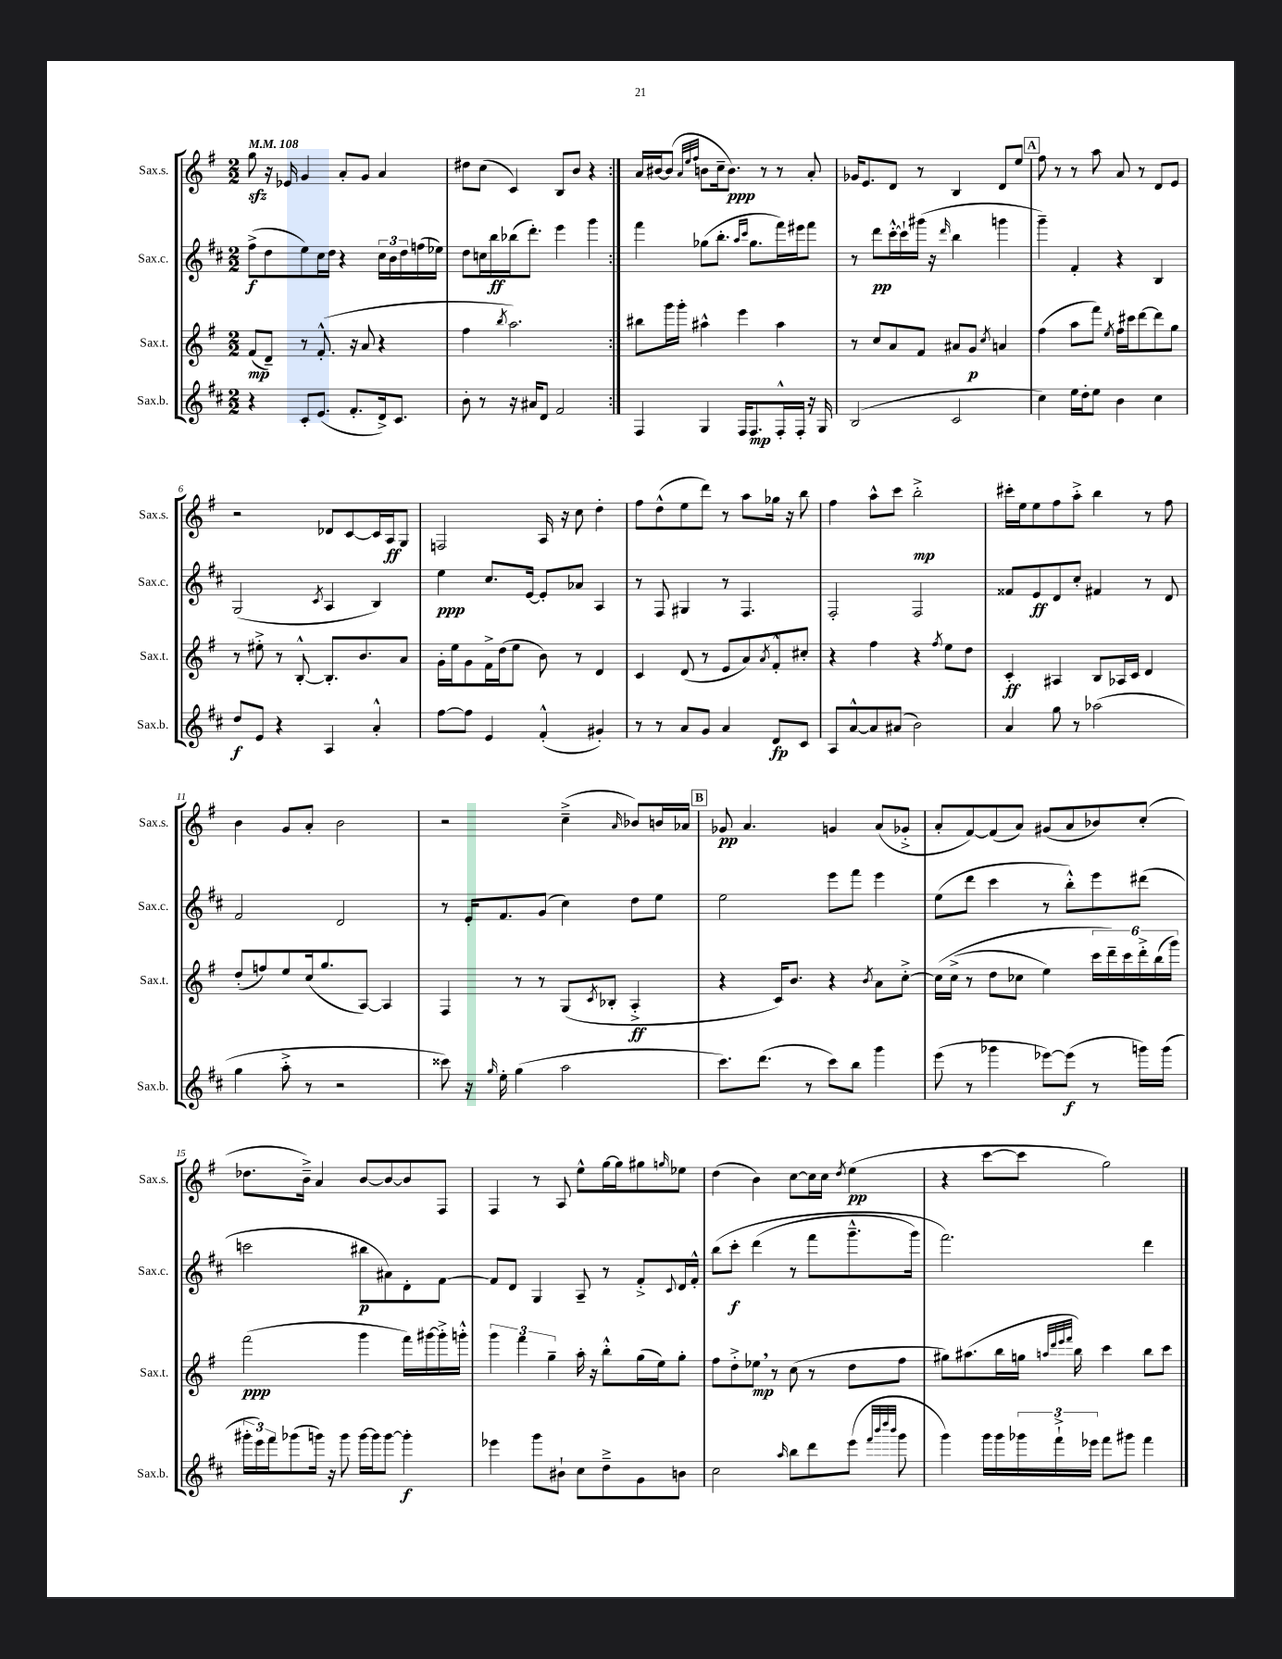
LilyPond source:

<<
\new StaffGroup <<
\new Staff = "s0" \with { instrumentName = "Sax.s." shortInstrumentName = "Sax.s." } {
    \clef treble \key g \major \numericTimeSignature \time 2/2 \tempo 4 = 108
    \repeat volta 2 { g''8\sfz r16 ees'16 g'4 a'8-. g'8 a'4 |
    dis''8 c''8( c'4) b8 b'8 r4 | }
    a'16 bis'16~ bis'8( \grace { a'32 e''32 fis''32 } b'8 c''16-- b'8.\ppp) r8 r8 a'8-. |
    ges'16 e'8. d'8 r8 b4 d'8 e''8 |
    \mark \markup { \box "A" } fis''8 r8 r8 a''8 a'8 r8 d'8 e'8 |
    r2 des'8 c'8~ c'16 a16\ff g8 |
    f2 a16 r16 c''8 d''4-. |
    fis''8 d''8-^( e''8 d'''8) r8 a''8 ges''16 r16 b''8 |
    fis''4 a''8-^ c'''8 b''2-.->\mp |
    cis'''16-. e''16 e''8 fis''8 a''8-.-> b''4 r8 fis''8 |
    b'4 g'8 a'8-. b'2 |
    r2 c''4--->( \grace { a'16 } bes'8) b'16 aes'16 |
    \mark \markup { \box "B" } ges'8\pp a'4. g'4 a'8( ges'8-.-> |
    a'8-. fis'8~) fis'8( a'8) gis'8( a'8 bes'8) c''8-.( |
    des''8. b'16--->) a'4 b'8~ b'8~ b'8 fis8 |
    fis4 r8 a8 e''8-^ g''16~ g''16 gis''8 \grace { g''16 } ees''8 |
    d''4( b'4) c''8~ c''16 c''16 \acciaccatura { d''8 } e''4\pp( |
    r4 c'''8~ c'''8 g''2) \bar "|." |
}
\new Staff = "s1" \with { instrumentName = "Sax.c." shortInstrumentName = "Sax.c." } {
    \clef treble \key d \major \numericTimeSignature \time 2/2
    \repeat volta 2 { fis''8->\f( d''8 e''8) cis''16 d''16 r4 \tuplet 3/2 { cis''16 b'16 d''16 } f''16( ees''16) |
    d''8 c''16 b''16\ff bes''16( d'''8.-.) e'''4 g'''4 | }
    fis'''4 ges''8( b''8.-. \grace { a''16 cis'''16 } ges''8. fis'''16) eis'''16 fis'''8 |
    r8 d'''8\pp cis'''16~-.-^ cis'''16-! gis'''16( r16 \grace { d'''16 } b''4 g'''4 |
    \mark \markup { \box "A" } g'''4--) fis'4-. r4 b4 |
    g2( \acciaccatura { cis'8 } a4 b4) |
    e''4\ppp cis''8. e'16~ e'8-. aes'8 a4 |
    r8 fis8 gis4 r8 fis4. |
    fis2-. fis2 |
    fisis'8 e'8\ff d'8 cis''8-. fis'4 r8 d'8 |
    fis'2 d'2 |
    r8 e'16-. fis'8. g'8( cis''4) d''8 e''8 |
    \mark \markup { \box "B" } e''2 e'''8 fis'''8 e'''4 |
    e''8( d'''8 cis'''4 r8 b''8-.-^) e'''8 dis'''8( |
    c'''2 bis''8\p ais'8) d'8-. fis'8~ |
    fis'8 d'8 g4 a8-- r8 fis'8-.-> \appoggiatura { cis'8 } d'16 fis'16-.-^ |
    b''8\( cis'''8-.\f d'''4( r8 fis'''8 g'''8.---^ g'''16) |
    fis'''2.\) d'''4 \bar "|." |
}
\new Staff = "s2" \with { instrumentName = "Sax.t." shortInstrumentName = "Sax.t." } {
    \clef treble \key g \major \numericTimeSignature \time 2/2
    \repeat volta 2 { fis'8\mp( d'8--) r8 fis'8.-.-^( r16 a'8 r4 |
    fis''4 \acciaccatura { b''8 } a''2.) | }
    bis''8 g'''16 g'''16-. ais''4-^ e'''4 ais''4 |
    r8 c''8 a'8 fis'8 ais'8 g'8\p \acciaccatura { c''8 } a'4 |
    \mark \markup { \box "A" } fis''4( a''8 fis'''8) \acciaccatura { e''8 } fis''16 cis'''16 d'''8~ d'''8 g''8 |
    r8 eis''8-.-> r8 b8~-.-^ b8.-. b'8. a'8 |
    g'16-. e''16 g'8 fis'16-> d''16( e''8 b'8) r8 d'4 |
    c'4 d'8( r8 e'8 a'8) \acciaccatura { a'8 } fis'8-.-^ cis''8-. |
    r4 fis''4 r4 \acciaccatura { fis''8 } e''8 d''8 |
    c'4-.\ff ais4 b8 aes16 c'16 d'4 |
    d''8-.( f''8) e''8 c''16( g''8. a8~) a4 |
    fis4 r8 r8 g8( \acciaccatura { c'8 } bes8-. a4-.->\ff |
    \mark \markup { \box "B" } r4 c'16) b'8. r4 \acciaccatura { b'8 } a'8 c''8~-.-> |
    c''16\( c''16->( r8 d''8 ces''8 e''4) \tuplet 6/4 { c'''16 d'''16--\) c'''16 d'''16-.-> b''16( g'''16) } |
    fis'''2\ppp( g'''4 fis'''16) gis'''16~ gis'''16-.-> g'''16-.-^ |
    \tuplet 3/2 { g'''4 fis'''4 g''4-- } a''16-. r16 b''8-.-^ g''16( e''16) g''8-. |
    fis''8 d''8-.-> ees''8\mp \breathe r8 c''8( r8 d''8 fis''8 |
    gis''8) ais''8.( b''16 g''16 \grace { a''32 d'''32 e'''32 fis'''32 } b''16) c'''4 b''8 c'''8 \bar "|." |
}
\new Staff = "s3" \with { instrumentName = "Sax.b." shortInstrumentName = "Sax.b." } {
    \clef treble \key d \major \numericTimeSignature \time 2/2
    \repeat volta 2 { r4 cis'8-. e'8.( fis'8.-. d'16->) cis'8. |
    b'8-. r8 r16 ais'16 d'8 fis'2 | }
    fis4 g4 fis16 fis8.\mp fis16-.-^ fis16-. r16 g16 |
    b2( cis'2 |
    \mark \markup { \box "A" } cis''4) e''16 d''16-. e''8 b'4 cis''4 |
    d''8\f e'8 r4 a4 a'4-.-^ |
    fis''8~ fis''8 e'4 fis'4-.-^( gis'4-.) |
    r8 r8 a'8 g'8 a'4 d'8\fp cis'8 |
    a8 a'8~-^ a'8 ais'8( b'2) |
    a'4 g''8 r8 aes''2( |
    g''4 a''8-.-> r8 r2 |
    cisis'''8) r16 \grace { g''16 } e''16-. g''4( a''2 |
    \mark \markup { \box "B" } cis'''8.) d'''8.( r8 cis'''8) b''8 g'''4 |
    e'''8( r8 ges'''4 ees'''8~) ees'''8\f( r8 g'''16) g'''16( |
    \tuplet 3/2 { gis'''16-. e'''16) fis'''16 } ges'''8( g'''16) r16 g'''8 g'''16~ g'''16 g'''8~ g'''4-.\f |
    ees'''4 g'''8 bis'8-! cis''8 d''8---> g'8 b'8 |
    cis''2 \grace { a''16 } b''8 d'''8 e'''8( \grace { fis'''32 b'''32 d''''32 b'''32 } g'''8 |
    g'''4) g'''16 g'''16 \tuplet 3/2 { ges'''16 fis'''16-!-> ees'''16 } fis'''8 gis'''8 fis'''4 \bar "|." |
}
>>
>>
